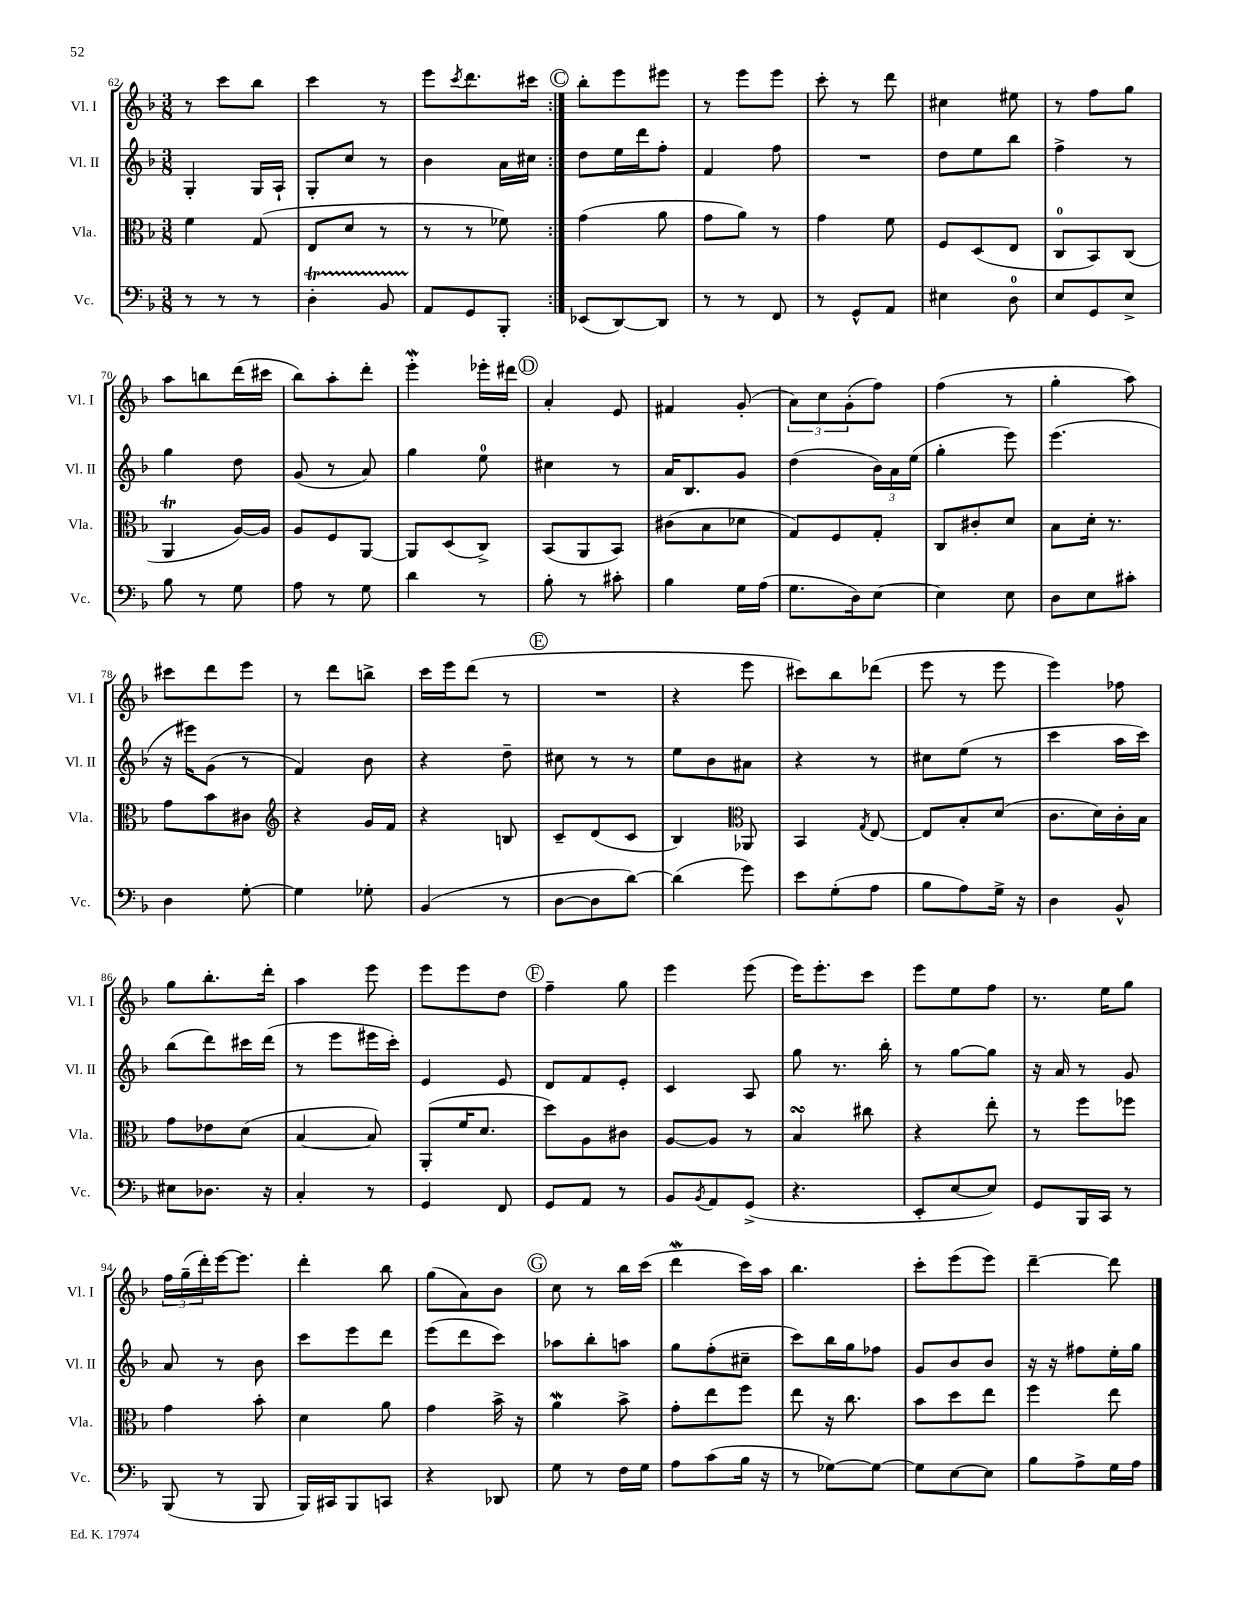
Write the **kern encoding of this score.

**kern	**kern	**kern	**kern
*part4	*part3	*part2	*part1
*staff4	*staff3	*staff2	*staff1
*I"Vc.	*I"Vla.	*I"Vl. II	*I"Vl. I
*I'Vc.	*I'Vla.	*I'Vl. II	*I'Vl. I
*clefF4	*clefC3	*clefG2	*clefG2
*k[b-]	*k[b-]	*k[b-]	*k[b-]
*M3/8	*M3/8	*M3/8	*M3/8
=62	=62	=62	=62
8r	4f\	4G'/	8r
8r	.	.	8ccc\L
8r	(8G/	16G/LL	8bb-\J
.	.	16A`/JJ	.
=63	=63	=63	=63
4DT'\	8E/L	8G'/L	4ccc\
.	8d/J	8cc/J	.
8BB-TTT/	8r	8r	8r
=64	=64	=64	=64
8AA/L	8r	4b-\	8eee\L
.	.	.	8qccc/
8GG/	8r	.	8.ddd\
8BBB-'/J	8f-X\)	16a\LL	.
.	.	16cc#X\JJ	16ccc#X\Jk
!!LO:REH:place=s1:t=C
=65:|!	=65:|!	=65:|!	=65:|!
(8EE-X/L	(4g\	8dd\L	8bb-'\L
[8DD/)	.	16ee\L	8eee\
.	.	16ddd\J	.
8DD/J]	8a\	8ff'\J	8eee#X\J
=66	=66	=66	=66
8r	8g\L	4f/	8r
8r	8a\J)	.	8eee\L
8FF/	8r	8ff\	8eee\J
=67	=67	=67	=67
8r	4g\	4.r	8ccc'\
8GG^^/L	.	.	8r
8AA/J	8f\	.	8ddd\
=68	=68	=68	=68
4E#X\	8F/L	8dd\L	4cc#X\
.	(8D/	8ee\	.
8D\	8E/J	8bb-\J	8ee#X\
=69	=69	=69	=69
8E/L	8C/L	4ff^\	8r
8GG/	8BB-/)	.	8ff\L
8E^/J	(8C/J	8r	8gg\J
!!LO:LB:g=z
=70	=70	=70	=70
8B-\	4AAt/	4gg\	8aa\L
8r	.	.	8bbn\
8G\	[16A/LL)	8dd\	(16ddd\L
.	16A/JJ]	.	16ccc#X\JJ
=71	=71	=71	=71
8A\	8A/L	(8g/	8bb-\L)
8r	8F/	8r	8aa'\
8G\	[8AA/J	8a/)	8ddd'\J
=72	=72	=72	=72
4d\	8AA/L]	4gg\	4eeeW'\
.	(8D/	.	.
8r	8C^/J)	8ee\	16eee-X'\LL
.	.	.	16ddd#X\JJ
!!LO:REH:place=s1:t=D
=73	=73	=73	=73
8B-'\	(8BB-/L	4cc#X\	4a'/
8r	8AA/	.	.
8c#X'\	8BB-/J)	8r	8e/
=74	=74	=74	=74
4B-\	(8c#X\L	16a/KL	4f#X/
.	.	8.B-/	.
.	8B-\	.	.
16G\LL	8d-X\J	8g/J	(8g'/
(16A\JJ	.	.	.
=75	=75	=75	=75
8.G\L	8G/L)	(4dd\	12a\L)
.	.	.	12cc\
.	8F/	.	.
.	.	.	(12g'\
16D\k)	.	.	.
[8E\J	8G'/J	24b-\LL)	8ff\J)
.	.	24a\	.
.	.	(24ee\JJ	.
=76	=76	=76	=76
4E\]	8C/L	4gg'\	(4ff\
.	8c#X'/	.	.
8E\	8d/J	8eee\)	8r
=77	=77	=77	=77
8D\L	8B-\L	(4.eee\	4gg'\
8E\	16d'\Jk	.	.
.	8.r	.	.
8c#X'\J	.	.	8aa\)
!!LO:LB:g=z
=78	=78	=78	=78
4D\	8g\L	16r	8ccc#X\L
.	.	16eee#X\KL)	.
.	8b-\	(8g\J	8ddd\
[8G'\	8c#X\J	8r	8eee\J
=79	=79	=79	=79
*	*clefG2	*	*
4G\]	4r	4f/)	8r
.	.	.	8ddd\L
8G-X'\	16g/LL	8b-\	8bbn^\J
.	16f/JJ	.	.
=80	=80	=80	=80
(4BB-/	4r	4r	16ccc\LL
.	.	.	16eee\J
.	.	.	(8ddd\J
8r	8Bn/	8dd~\	8r
!!LO:REH:place=s1:t=E
=81	=81	=81	=81
[8D\L	8c~/L	8cc#X\	4.r
8D\]	(8d/	8r	.
[8d\J)	8c/J	8r	.
=82	=82	=82	=82
(4d\]	4B-/)	8ee\L	4r
.	.	8b-\	.
*	*clefC3	*	*
8g\)	8AA-X/	8a#X\J	8eee\
=83	=83	=83	=83
8e\L	4BB-/	4r	8ccc#X\L)
(8G'\	.	.	8bb-\
.	8qG/	.	.
8A\J	[8E/	8r	(8ddd-X\J
=84	=84	=84	=84
8B-\L	8E/L]	8cc#X\L	8eee\
8A\)	8B-'/	(8ee\J	8r
16G^\Jk	(8d/J	8r	8eee\
16r	.	.	.
=85	=85	=85	=85
4D\	8.c\L	4ccc\	4eee\)
.	16d\L)	.	.
8BB-^^/	16c'\	16aa\LL	8ff-X\
.	16B-\JJ	16ccc\JJ)	.
!!LO:LB:g=z
=86	=86	=86	=86
8E#X\L	8g\L	(8bb-\L	8gg\L
8.D-X\J	8e-X\	8ddd\)	8.bb-'\
.	(8d\J	16ccc#X\L	.
16r	.	(16ddd\JJ	16ddd'\Jk
=87	=87	=87	=87
4C'/	[4B-/	8r	4aa\
.	.	8eee\L	.
8r	8B-/])	16eee#X\L	8eee\
.	.	16ccc'\JJ)	.
=88	=88	=88	=88
4GG/	(8AA'/L	4e/	8eee\L
.	16f/K	.	8eee\
.	8.d/J	.	.
8FF/	.	8e/	8dd\J
!!LO:REH:place=s1:t=F
=89	=89	=89	=89
8GG/L	8dd\L)	8d/L	4ff~\
8AA/J	8A\	8f/	.
8r	8c#X\J	8e'/J	8gg\
=90	=90	=90	=90
8BB-/L	[8A/L	4c/	4eee\
8qBB-/	.	.	.
8AA/	8A/J]	.	.
(8GG^/J	8r	8A/	(8eee\
=91	=91	=91	=91
4.r	4B-sSSs/	8gg\	16eee\KL)
.	.	.	8.eee'\
.	.	8.r	.
.	8cc#X\	.	8ccc\J
.	.	16bb-'\	.
=92	=92	=92	=92
8EE'/L	4r	8r	8eee\L
[8E/	.	[8gg\L	8ee\
8E/J])	8ee'\	8gg\J]	8ff\J
=93	=93	=93	=93
8GG/L	8r	16r	8.r
.	.	16a/	.
16BBB-/L	8ff\L	8r	.
16CC/JJ	.	.	16ee\KL
8r	8ff-X\J	8g/	8gg\J
!!LO:LB:g=z
=94	=94	=94	=94
(8BBB-/	4g\	8a/	24ff\LL
.	.	.	(24gg~\
.	.	.	24ddd'\)
8r	.	8r	[16eee\J
.	.	.	8.eee\J]
8BBB-/	8b-'\	8b-\	.
=95	=95	=95	=95
16BBB-/LL)	4d\	8ccc\L	4ddd'\
16CC#X/J	.	.	.
8BBB-/	.	8eee\	.
8CCn/J	8a\	8ddd\J	8bb-\
=96	=96	=96	=96
4r	4g\	(8eee\L	(8gg\L
.	.	8ddd\	8a\)
8DD-X/	16b-^\	8ccc\J)	8b-\J
.	16r	.	.
!!LO:REH:place=s1:t=G
=97	=97	=97	=97
8G\	4aW\	8aa-X\L	8cc\
8r	.	8bb-'\	8r
16F\LL	8b-^\	8aan\J	16bb-\LL
16G\JJ	.	.	(16ccc\JJ
=98	=98	=98	=98
8A\L	8g'\L	8gg\L	4dddW\
(8c\	8ee\	(8ff'\	.
16B-\Jk	8ff\J	8cc#X~\J	16ccc\LL)
16r	.	.	16aa\JJ
=99	=99	=99	=99
8r	8ee\	8ccc\L)	4.bb-\
[8G-X\L)	16r	16bb-\L	.
.	8.cc\	16gg\J	.
8G-\J_	.	8ff-X\J	.
=100	=100	=100	=100
8G-\L]	8b-\L	8g/L	8ccc'\L
[8E\	8dd\	8b-/	(8eee\
8E\J]	8ee\J	8b-/J	8eee\J)
=101	=101	=101	=101
8B-\L	4ff\	16r	[4ddd~\
.	.	16r	.
8A^\	.	8ff#X\L	.
16G\L	8ee\	16ee'\L	8ddd\]
16A\JJ	.	16gg\JJ	.
==	==	==	==
*-	*-	*-	*-
